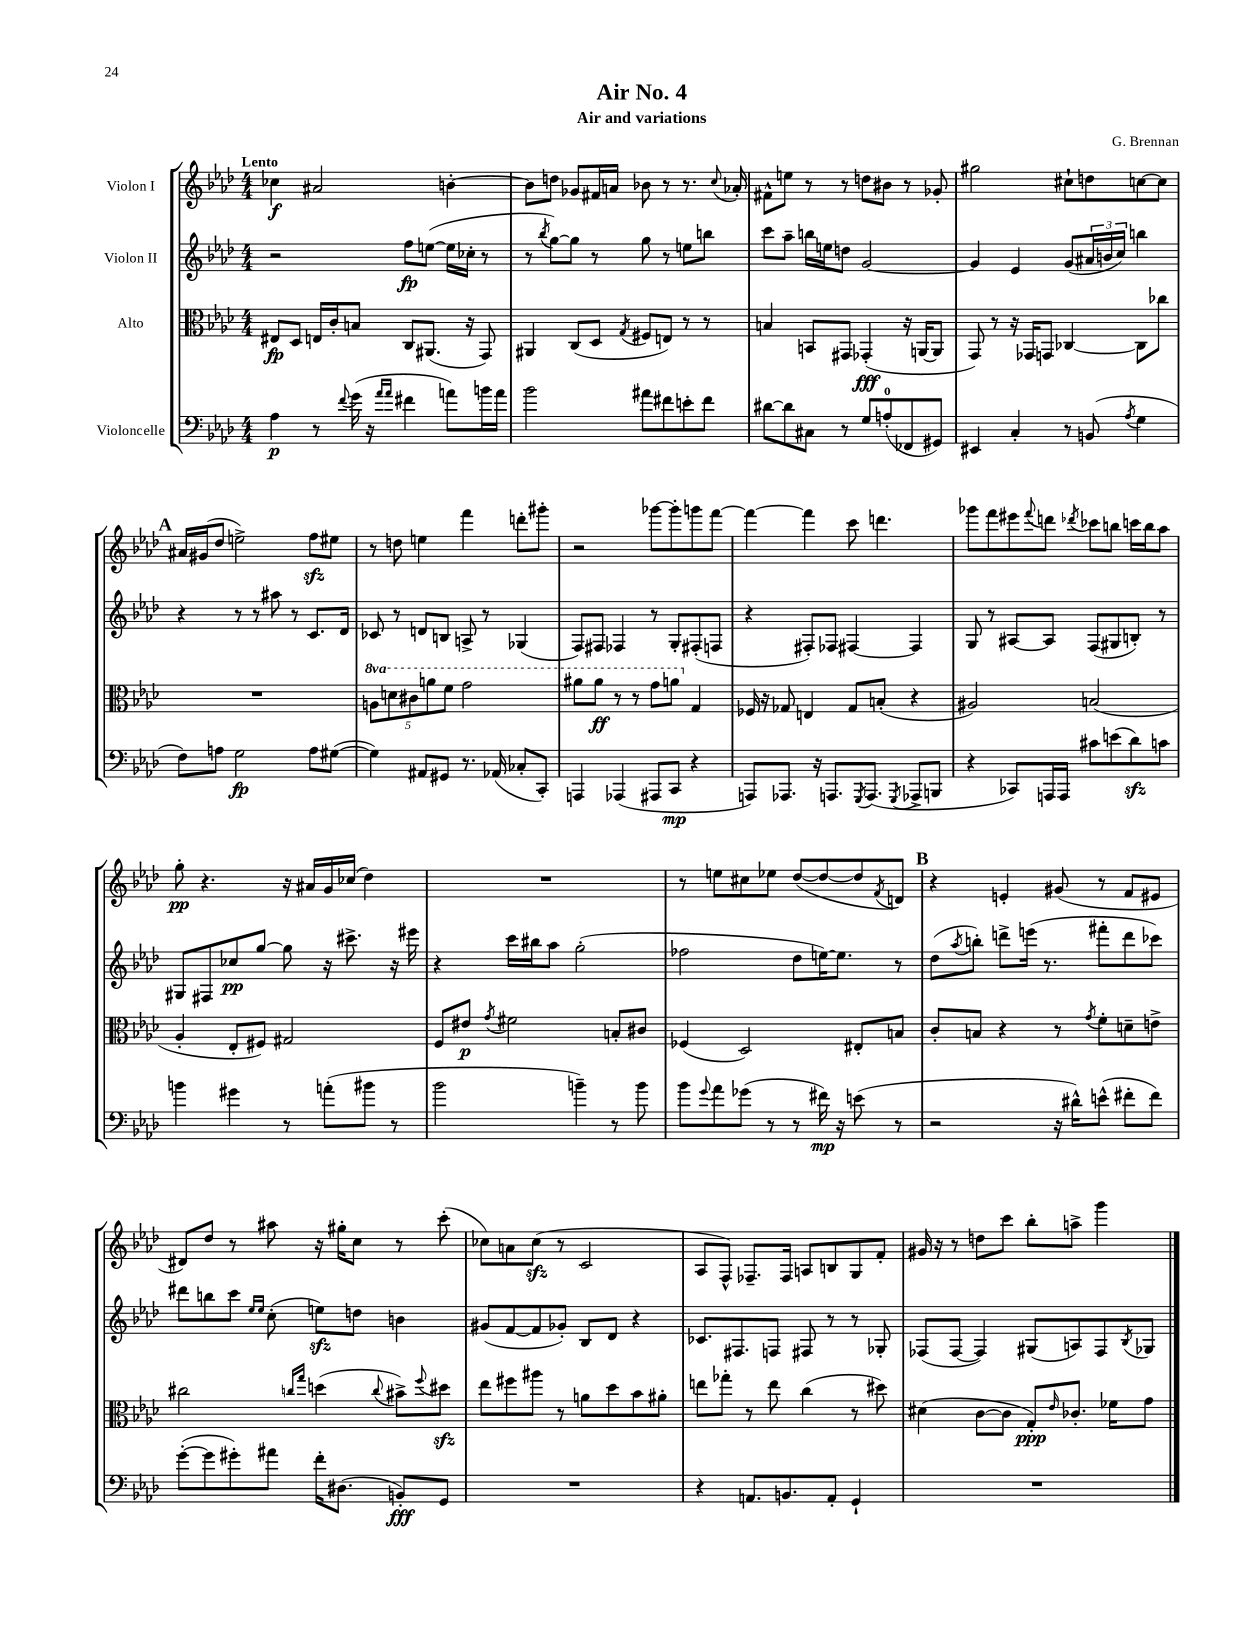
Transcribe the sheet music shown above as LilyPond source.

\header { title = "Air No. 4" composer = "G. Brennan" subtitle = "Air and variations" }
<<
\new StaffGroup <<
\new Staff = "s0" \with { instrumentName = "Violon I" } {
    \clef treble \key aes \major \numericTimeSignature \time 4/4 \tempo "Lento"
    ces''4\f ais'2 b'4~-. |
    b'8 d''8 ges'8 fis'16 a'16 bes'8 r8 r8. \appoggiatura { c''8 } aes'16-. |
    fis'8-^ e''8 r8 r8 d''8 bis'8 r8 ges'8-. |
    gis''2 cis''8-! d''8 c''8~ c''8 |
    \mark \markup { \bold "A" } ais'16 gis'16( des''8 e''2->) f''8\sfz eis''8 |
    r8 d''8 e''4 f'''4 d'''8-. gis'''8-. |
    r2 ges'''8~ ges'''8-. g'''8 f'''8~ |
    f'''4~ f'''4 c'''8 d'''4. |
    ges'''8 f'''8 eis'''8 \appoggiatura { f'''8 } d'''8 \acciaccatura { des'''8 } ces'''8 b''8 c'''16 b''16 aes''8 |
    g''8-.\pp r4. r16 ais'16 g'16 ces''16( des''4) |
    R1 |
    r8 e''8 cis''8 ees''8 des''8~( des''8~ des''8 \acciaccatura { f'8 } d'8) |
    \mark \markup { \bold "B" } r4 e'4-. gis'8( r8 f'8 eis'8 |
    dis'8) des''8 r8 ais''8 r16 gis''16-. c''8 r8 c'''8-.( |
    ces''8) a'8 ces''8\sfz( r8 c'2 |
    aes8 f8-^) fes8.-- fes16 a8 b8 g8 f'8-. |
    gis'16 r16 r8 d''8 c'''8 bes''8-. a''8-> g'''4 \bar "|." |
}
\new Staff = "s1" \with { instrumentName = "Violon II" } {
    \clef treble \key aes \major \numericTimeSignature \time 4/4
    r2 f''8\fp e''8~( e''16 ces''16-. r8 |
    r8 \acciaccatura { bes''8 } g''8~) g''8 r8 g''8 r8 e''8 b''8 |
    c'''8 aes''8-- b''16 e''16 d''8 g'2~ |
    g'4 ees'4 g'8( \tuplet 3/2 { ais'16 b'16 c''16) } b''4 |
    \mark \markup { \bold "A" } r4 r8 r8 ais''8 r8 c'8. des'16 |
    ces'8 r8 d'8 b8 a8-> r8 ges4( |
    f8) fis8 fes4 r8 g8-. fis8-.( f8 |
    r4 fis8-.) fes8 fis4~ fis4 |
    g8 r8 ais8~ ais8 f8( gis8 b8-.) r8 |
    gis8 fis8 ces''8\pp g''8~ g''8 r16 cis'''8.-> r16 eis'''16 |
    r4 c'''16 bis''16 aes''8 g''2-.( |
    fes''2 des''8 e''16~) e''8. r8 |
    \mark \markup { \bold "B" } des''8( \acciaccatura { aes''8 } b''8-.) d'''8-> e'''16( r8. fis'''8-. d'''8 ces'''8) |
    dis'''8 b''8 c'''8 \grace { ees''16 ees''16 } c''8-.( e''8\sfz) d''8 b'4 |
    gis'8( f'8~ f'8 ges'8-.) bes8 des'8 r4 |
    ces'8. fis8. f8 fis8 r8 r8 ges8-. |
    fes8( fes8~ fes4) gis8( a8) fes8 \acciaccatura { bes8 } ges8 \bar "|." |
}
\new Staff = "s2" \with { instrumentName = "Alto" } {
    \clef alto \key aes \major \numericTimeSignature \time 4/4 \set Staff.ottavationMarkups = #ottavation-simple-ordinals
    eis8\fp des8 e16 c'16-. b8 c8 ais,8.( r16 g,8) |
    ais,4 c8( des8 \acciaccatura { g8 } fis8 e8) r8 r8 |
    b4 b,8 gis,8 ges,4-.\fff( r16 a,16~ a,8 |
    g,8) r8 r16 ges,16 g,8 ces4~ ces8 ces''8 |
    \mark \markup { \bold "A" } R1 |
    \tuplet 5/4 { \ottava #1 a'8 d''8 cis''8 a''8 f''8 } g''2 |
    ais''8 ais''8\ff r8 r8 g''8 a''8 \ottava #0 g4 |
    fes16 r16 ges8 e4 ges8 b8-.( r4 |
    ais2) b2( |
    aes4-. ees8-. fis8) gis2 |
    f8 eis'8\p \acciaccatura { g'8 } fis'2 b8-. cis'8 |
    fes4( des2) eis8-. b8 |
    \mark \markup { \bold "B" } c'8-. b8 r4 r8 \acciaccatura { g'8 } f'8-. d'8-- e'8-> |
    cis''2 \grace { c''16 g''16 } d''4( \appoggiatura { c''8 } bis'8->) \appoggiatura { f''8 } dis''8\sfz |
    ees''8 fis''8 ais''8 r8 a'8 des''8 bes'8 ais'8-. |
    e''8 ges''8-. r8 e''8 c''4( r8 dis''8) |
    dis'4( c'8~ c'8 g8-.\ppp) \grace { ees'16 } ces'8.-. fes'16 g'8 \bar "|." |
}
\new Staff = "s3" \with { instrumentName = "Violoncelle" } {
    \clef bass \key aes \major \numericTimeSignature \time 4/4
    aes4\p r8 \appoggiatura { f'8 } g'16( r16 \grace { aes'16 aes'16 } fis'4 a'8) b'16 a'16 |
    bes'2 ais'8 fis'8 e'8-. fis'8 |
    dis'8~ dis'8 cis8 r8 g8 a8-0-.( fes,8 gis,8) |
    eis,4 c4-. r8 b,8( \acciaccatura { aes8 } g4 |
    \mark \markup { \bold "A" } f8) a8 g2\fp a8 gis8~( |
    gis4) ais,8 gis,8 r8. aes,16( ces8-. c,8-.) |
    a,,4 aes,,4( ais,,8 c,8\mp r4 |
    a,,8) aes,,8. r16 a,,8. \acciaccatura { g,,8 } a,,8.( \acciaccatura { g,,8 } aes,,8-> b,,8 |
    r4 ces,8) a,,16 a,,16 cis'8 e'8( des'8\sfz) c'8 |
    b'4 gis'4 r8 a'8-.( bis'8 r8 |
    bes'2 b'4--) r8 b'8 |
    bes'8 \appoggiatura { g'8 } aes'8 ges'8( r8 r8 fis'16\mp) r16 e'8( r8 |
    \mark \markup { \bold "B" } r2 r16 dis'16-^) e'8-^( fis'8-. fis'8) |
    g'8~-.( g'8 gis'8-.) ais'8 f'16-. dis8.( b,8-.\fff) g,8 |
    R1 |
    r4 a,8. b,8. a,8-. g,4-! |
    R1 \bar "|." |
}
>>
>>
\layout { \context { \Score \remove "Bar_number_engraver" } }
